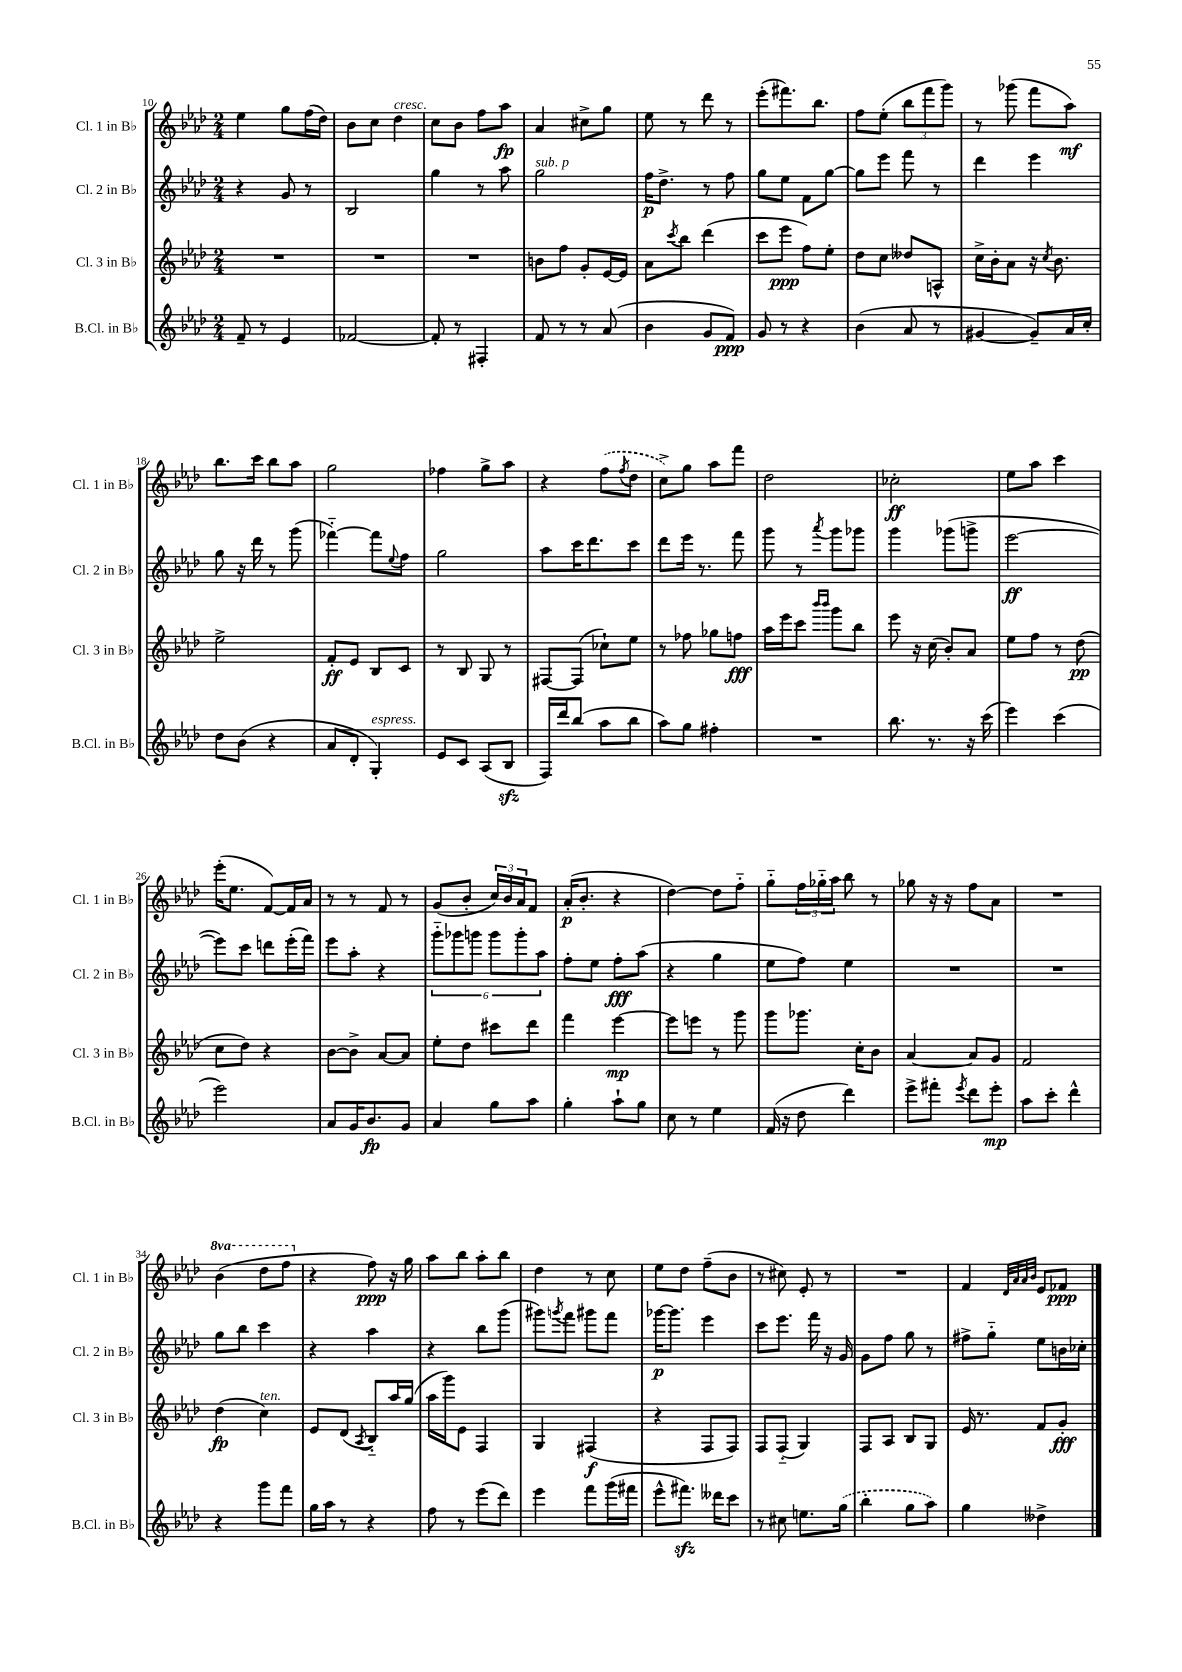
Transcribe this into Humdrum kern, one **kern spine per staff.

**kern	**kern	**kern	**kern
*staff4	*staff3	*staff2	*staff1
*clefG2	*clefG2	*clefG2	*clefG2
*k[b-e-a-d-]	*k[b-e-a-d-]	*k[b-e-a-d-]	*k[b-e-a-d-]
*M2/4	*M2/4	*M2/4	*M2/4
8f~/	2r	4r	4ee-\
8r	.	.	.
4e-/	.	8g/	8gg\L
.	.	8r	(16ff\L
.	.	.	16dd-\JJ)
=	=	=	=
[2f-/	2r	2B-/	8b-\L
.	.	.	8cc\J
.	.	.	4dd-\
=	=	=	=
8f-'/]	2r	4gg\	8cc\L
8r	.	.	8b-\J
4F#'/	.	8r	8ff\L
.	.	8aa-\	8aa-\J
=	=	=	=
8f/	8b\L	2gg\	4a-/
8r	8ff\J	.	.
8r	8g'/L	.	8cc#^\L
(8a-/	[16e-/L	.	8gg\J
.	16e-/]JJ	.	.
=	=	=	=
4b-\	8a-\L	16ff\LK	8ee-\
.	.	8.dd-^\J	.
.	8qccc/	.	.
.	8bb-\J	.	8r
8g/L	(4ddd-\	8r	8ddd-\
8f/J)	.	8ff\	8r
=	=	=	=
8g/	8ccc\L	8gg\L	(8eee-'\L
8r	8eee-\J	8ee-\J	8.fff#\)
4r	8ff\L)	8f\L	.
.	.	.	8.bb-\J
.	8ee-'\J	[8gg\J	.
=	=	=	=
(4b-\	8dd-\L	8gg\]L	8ff\L
.	8cc\J	8eee-\J	(8ee-'\J
8a-/	8dd--/L	8fff\	12bb-\L
.	.	.	12fff\
8r	8A^^/J	8r	.
.	.	.	12ggg\J)
=	=	=	=
[4g#/	16cc^\LL	4ddd-\	8r
.	16b-'\J	.	.
.	8a-\J	.	(8ggg-\
8g#~/]L)	16r	4eee-\	8fff\L
.	8qcc/	.	.
.	8.b-\	.	.
16a-/L	.	.	8aa-\J)
16cc'/JJ	.	.	.
=	=	=	=
8dd-\L	2ee-^\	8gg\	8.bb-\L
(8b-\J	.	16r	.
.	.	16ddd-\	16ccc\Jk
4r	.	8r	8bb-\L
.	.	(8ggg\	8aa-\J
=	=	=	=
8a-/L	8f'/L	[4fff-'~\)	2gg\
8d-'/J	8e-/J	.	.
4G'/)	8B-/L	8fff-\]L	.
.	.	8qqee-/	.
.	8c/J	8ff\J	.
=	=	=	=
8e-/L	8r	2gg\	4ff-\
8c/J	8B-/	.	.
(8A-/L	8G/	.	8gg^\L
8B-/J	8r	.	8aa-\J
=	=	=	=
16F/LL)	[8F#/L	8aa-\L	4r
16ddd-/J	.	.	.
(8bb-/J	(8F#/]J	16ccc\K	.
.	.	8.ddd-\	.
8aa-\L	8cc-`\L)	.	(8ff\L
.	.	.	8qff/
8bb-\J	8ee-\J	8ccc\J	8dd-\J
=	=	=	=
8aa-\L)	8r	8ddd-\L	8cc^\L)
8gg\J	8ff-\	16eee-\Jk	8gg\J
.	.	8.r	.
4ff#'\	8gg-\L	.	8aa-\L
.	8ff\J	8fff\	8fff\J
=	=	=	=
2r	16aa-\LL	8ggg\	2dd-\
.	16eee-\J	.	.
.	8ccc\J	8r	.
.	16qqbbb-/LL	.	.
.	16qqbbb-/JJ	8qaaa-/	.
.	8ggg\L	8ggg\L	.
.	8bb-\J	8ggg-\J	.
=	=	=	=
8.bb-\	8eee-\	4ggg\	2cc-'\
.	16r	.	.
8.r	(16cc\	.	.
.	8b-'/L)	(8ggg-\L	.
16r	8a-/J	8ggg^\J	.
(16ccc\	.	.	.
=	=	=	=
4eee-\)	8ee-\L	[2eee-\	8ee-\L
.	8ff\J	.	8aa-\J
(4ccc\	8r	.	4ccc\
.	(8dd-\	.	.
=	=	=	=
2eee-\)	8cc\L	8eee-\]L)	(16eee-'\LK
.	.	.	8.ee-\J
.	8dd-\J)	8ccc\J	.
.	4r	8ddd\L	[8f/L)
.	.	(16eee-'\L	16f/]L
.	.	16fff\JJ)	16a-/JJ
=	=	=	=
8a-/L	[8b-\L	8eee-\L	8r
16g/K	8b-^\]J	8aa-'\J	8r
8.b-/	.	.	.
.	[8a-/L	4r	8f/
8g/J	8a-/]J	.	8r
=	=	=	=
4a-/	8ee-'\L	12ggg'~\L	(8g/L
.	.	12ggg-\	.
.	8dd-\J	.	8b-'/J
.	.	12ggg\J	.
8gg\L	8ccc#\L	12ggg\L	24cc/LL)
.	.	.	24b-/
.	.	12ggg'\	24a-/J
8aa-\J	8ddd-\J	.	8f/J
.	.	12aa-\J	.
=	=	=	=
4gg'\	4fff\	8ff'\L	(16a-'/LK
.	.	.	8.b-'/J
.	.	8ee-\J	.
8aa-`\L	[4eee-\	8ff'\L	4r
8gg\J	.	(8aa-\J	.
=	=	=	=
8cc\	8eee-\]L	4r	[4dd-\)
8r	8eee\J	.	.
4ee-\	8r	4gg\	8dd-\]L
.	8ggg\	.	8ff'~\J
=	=	=	=
(16f/	8ggg\L	8ee-\L	8gg'~\L
16r	.	.	.
8dd-\	8.ggg-\J	8ff\J)	24ff\L
.	.	.	24gg-'~\
.	.	.	24aa-\JJ
4ddd-\)	.	4ee-\	8bb-\
.	16cc'\LK	.	.
.	8b-\J	.	8r
=	=	=	=
8eee-^\L	[4a-/	2r	8gg-\
8fff#'\J	.	.	16r
.	.	.	16r
8qeee-/	.	.	.
8ddd-\L	8a-/]L	.	8ff\L
8eee-'\J	8g/J	.	8a-\J
=	=	=	=
8aa-\L	2f/	2r	2r
8ccc'\J	.	.	.
4ddd-^^\	.	.	.
=	=	=	=
4r	(4dd-\	8gg\L	(4bb-\
.	.	8bb-\J	.
8ggg\L	4cc\)	4ccc\	8ddd-\L
8fff\J	.	.	8fff\J
=	=	=	=
16gg\LL	8e-/L	4r	4r
16aa-\JJ	.	.	.
8r	(8d-/J	.	.
.	8qA-/	.	.
4r	8B-'~/L)	4aa-\	8ff\)
.	16aa-/L	.	16r
.	(16gg/JJ	.	16gg\
=	=	=	=
8ff\	16aa-\LL	4r	8aa-\L
.	16ggg\J)	.	.
8r	8e-\J	.	8bb-\J
(8eee-\L	4F/	8bb-\L	8aa-'\L
8ddd-\J)	.	(8ggg\J	8bb-\J
=	=	=	=
4eee-\	4G/	8ggg#\L)	4dd-\
.	.	8qggg/	.
.	.	8fff\J	.
8fff\L	(4F#/	8ggg#\L	8r
(16ggg\L	.	8fff\J	8cc\
16fff#\JJ	.	.	.
=	=	=	=
8eee-^^\L	4r	[16ggg-\LK	8ee-\L
.	.	8.ggg-\]J	.
8.fff#\J)	.	.	8dd-\J
.	8F/L	4eee-\	(8ff~\L
16ddd--\LK	.	.	.
8ccc\J	8F/J)	.	8b-\J
=	=	=	=
8r	8F/L	8ccc\L	8r
8cc#\	(8F'~/J	8.eee-\J	8cc#\)
8.ee\L	4G/)	.	8e-'/
.	.	16fff\	.
.	.	16r	8r
(16gg\Jk	.	16g/	.
=	=	=	=
4bb-'\	8F/L	8g\L	2r
.	8A-/J	8ff\J	.
8gg\L	8B-/L	8gg\	.
8aa-\J)	8G/J	8r	.
=	=	=	=
4gg\	16e-/	8ff#^\L	4f/
.	8.r	.	.
.	.	8gg'~\J	.
.	.	.	32qqd-/LLL
.	.	.	32qqa-/
.	.	.	32qqa-/
.	.	.	32qqb-/JJJ
4dd--^\	8f/L	8ee-\L	8e-/L
.	8g'/J	16b\L	8f-/J
.	.	16cc-'\JJ	.
==	==	==	==
*-	*-	*-	*-
